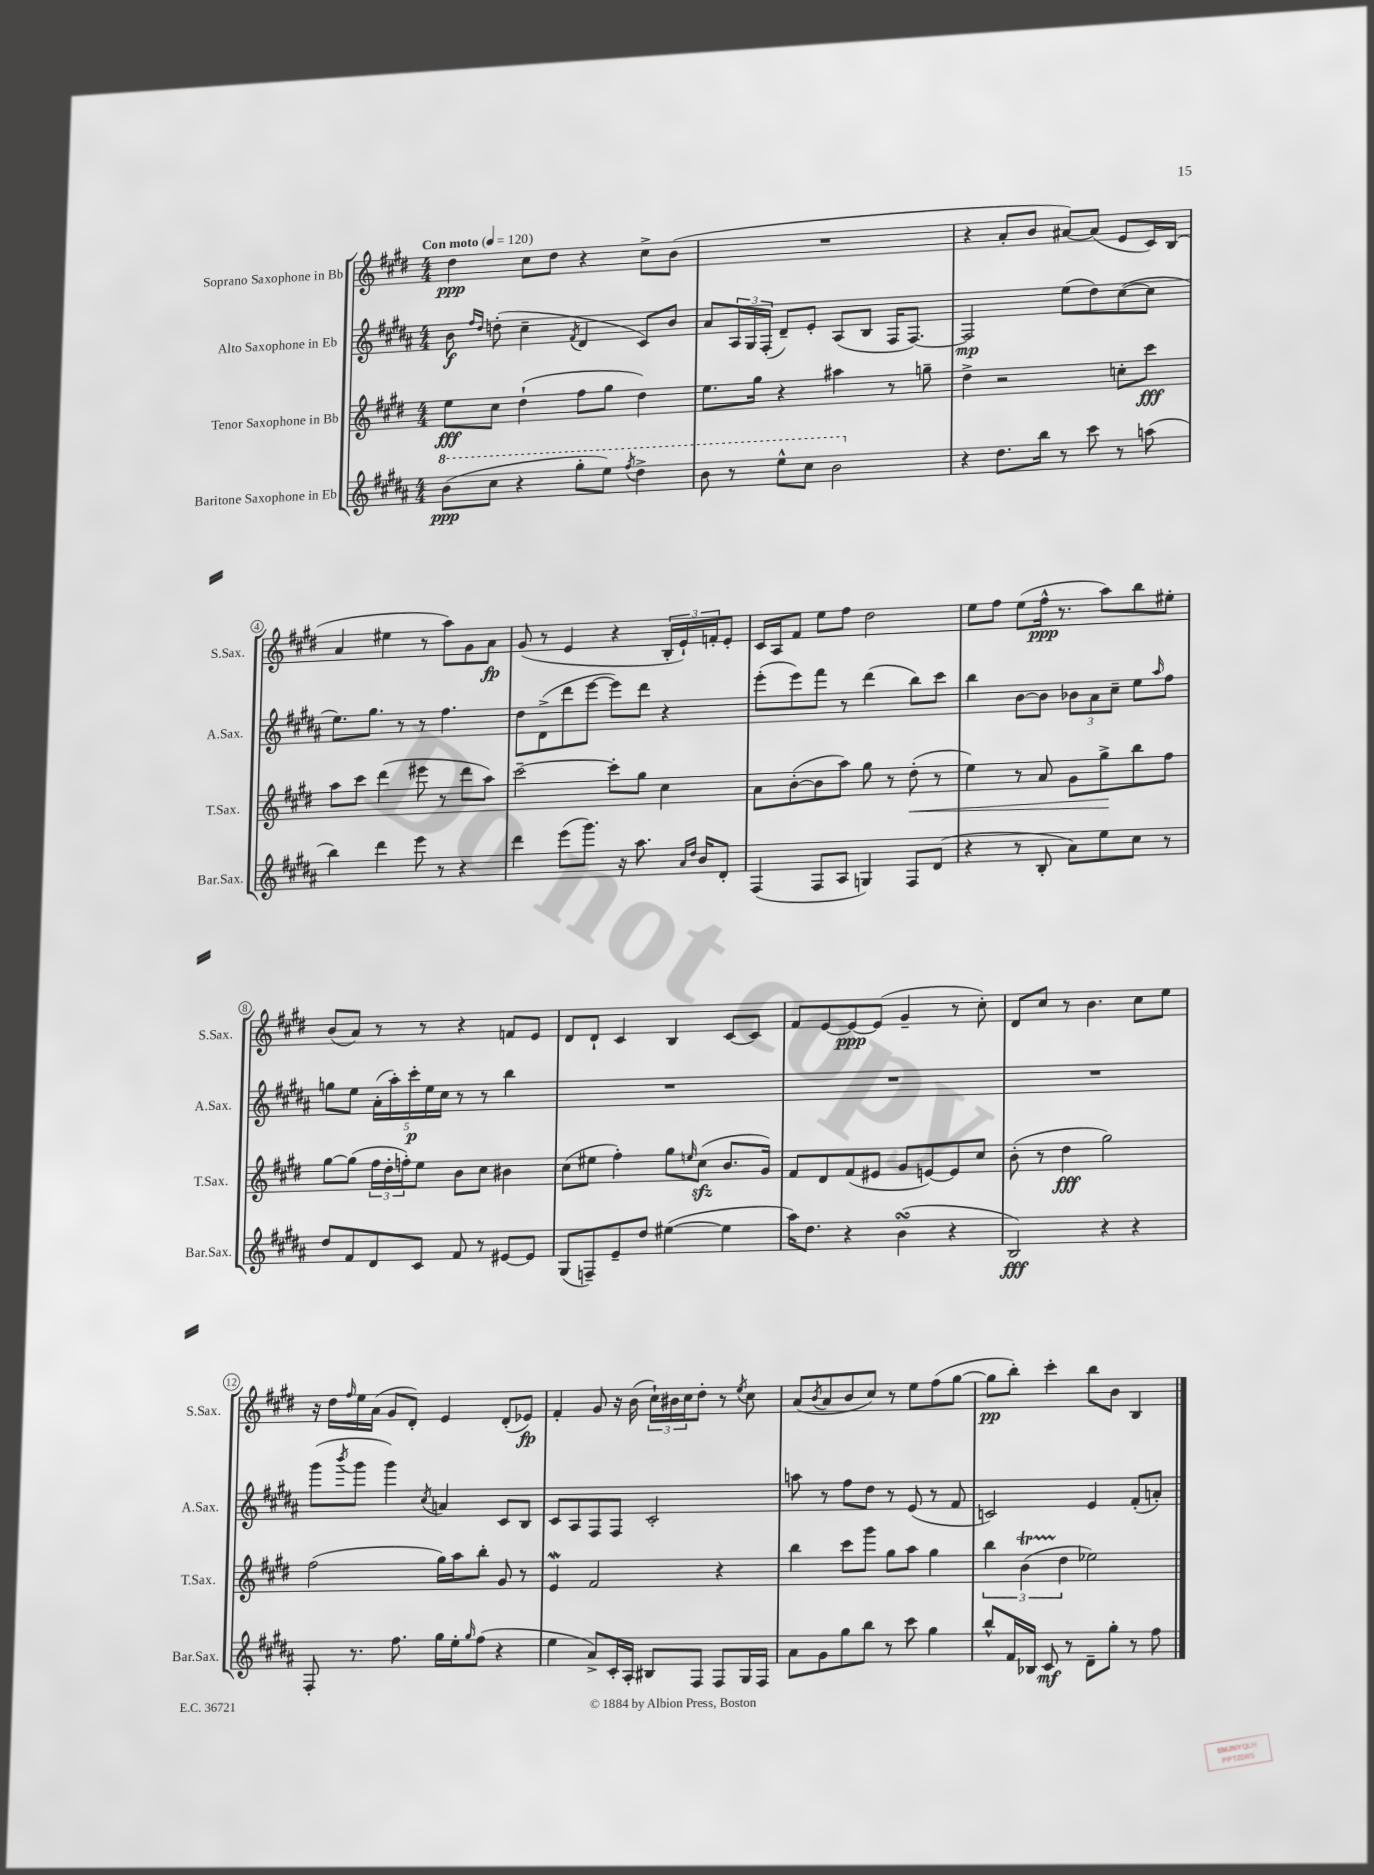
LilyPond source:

<<
\new StaffGroup <<
\new Staff = "s0" \with { instrumentName = "Soprano Saxophone in Bb" shortInstrumentName = "S.Sax." } {
    \clef treble \key e \major \numericTimeSignature \time 4/4 \tempo "Con moto" 4 = 120
    dis''4\ppp cis''8 dis''8 r4 cis''8-> b'8( |
    R1 |
    r4 a'8-. b'8 ais'8~) ais'8( e'8 cis'16) b16( |
    a'4 eis''4 r8 a''8) gis'8 a'8\fp |
    gis'8( r8 e'4 r4 \tuplet 3/2 { b16-. e'16-!) f'16-. } e'8-. |
    cis'16 a16 fis'8 e''8 fis''8 dis''2 |
    e''8 fis''8 e''8( fis''16-^\ppp r8. a''8) b''8 eis''8-. |
    b'8( a'8) r8 r8 r4 f'8 e'8 |
    dis'8 dis'8-! cis'4 b4 cis'8~ cis'8 |
    fis'8 e'8~ e'8~\ppp e'8( gis'4-- r8 cis''8-.) |
    dis'8 cis''8 r8 b'4. cis''8 e''8 |
    r16 dis''16 \grace { fis''16 } e''16 a'16( gis'8 dis'8-.) e'4 dis'8-.( ees'8\fp) |
    fis'4-. gis'8 r16 b'16( \tuplet 3/2 { cis''16-!) bis'16 cis''16 } dis''8-. r8 \acciaccatura { e''8 } cis''8 |
    a'8( \acciaccatura { b'8 } a'8 b'8 cis''8) r8 e''8 fis''8( gis''8~ |
    gis''8\pp b''8-.) cis'''4-. b''8 b'8 b4 \bar "|." |
}
\new Staff = "s1" \with { instrumentName = "Alto Saxophone in Eb" shortInstrumentName = "A.Sax." } {
    \clef treble \key b \major \numericTimeSignature \time 4/4
    b'8\f \grace { fis''16 dis''16 } d''8-.( cis''4-- \acciaccatura { fis'8 } dis'4 cis'8) b'8 |
    ais'8 \tuplet 3/2 { ais16 gis16 fis16-.( } dis'8--) e'8-. ais8( b8 fis16 fis8.~) |
    fis2\mp e''8( dis''8) cis''8~( cis''8 |
    e''8.) gis''8. r8 r8 fis''4. |
    dis''8 dis'8->( dis'''8 e'''8~ e'''8) dis'''8 r4 |
    e'''8-.( e'''8) fis'''8 r8 dis'''4( b''8) cis'''8 |
    b''4 b'8~ b'8 \tuplet 3/2 { bes'8 ais'8 cis''8-- } e''8 \grace { ais''16 } fis''8 |
    g''8 e''8 \tuplet 5/4 { ais'16-.( ais''16-.) cis'''16-.\p e''16 cis''16 } r8 r8 b''4 |
    R1 |
    R1 |
    R1 |
    gis'''8( \acciaccatura { b'''8 } gis'''8 gis'''4) \acciaccatura { cis''8 } a'4 cis'8 b8 |
    cis'8 ais8 fis8 fis8 cis'2-. |
    a''8 r8 fis''8 dis''8 r8 e'8( r8 fis'8 |
    c'2) e'4 fis'8-.( a'8-.) \bar "|." |
}
\new Staff = "s2" \with { instrumentName = "Tenor Saxophone in Bb" shortInstrumentName = "T.Sax." } {
    \clef treble \key e \major \numericTimeSignature \time 4/4
    e''8\fff cis''8 dis''4-!( fis''8 gis''8 dis''4) |
    e''8. gis''16 r4 ais''4 r8 g''8-- |
    dis''4-> r2 c''8-. cis'''8\fff |
    a''8 cis'''8 dis'''4( eis'''8 r8 dis'''8 a''8) |
    cis'''2~-- cis'''8-. gis''8 cis''4 |
    a'8 b'8~-.( b'8 a''8) gis''8 r8 dis''8-.\<( r8 |
    e''4) r8 a'8 gis'8 gis''8->\! b''8 fis''8 |
    gis''8~ gis''8( \tuplet 3/2 { fis''16 dis''16-. f''16-.) } e''8 b'8 cis''8 bis'4 |
    cis''8( eis''8 fis''4-.) gis''8 \grace { e''16 } cis''8\sfz( b'8. gis'16) |
    fis'8 dis'8 fis'8( eis'8 gis'8 e'8~) e'8 cis''8 |
    b'8-.( r8 dis''4\fff gis''2) |
    fis''2( gis''16) a''16 b''8-. gis'8 r8 |
    e'4\mordent fis'2 r4 |
    b''4 cis'''8 gis'''8 gis''8 a''8 gis''4 |
    \tuplet 3/2 { b''4 b'4\startTrillSpan( dis''4\stopTrillSpan } ees''2) \bar "|." |
}
\new Staff = "s3" \with { instrumentName = "Baritone Saxophone in Eb" shortInstrumentName = "Bar.Sax." } {
    \clef treble \key b \major \numericTimeSignature \time 4/4
    \ottava #1 b''8\ppp( cis'''8 r4 gis'''8-. e'''8) \acciaccatura { fis'''8 } dis'''4-> |
    b''8 r8 e'''8-^ cis'''8 b''2 \ottava #0 |
    r4 dis''8. b''16 r8 cis'''8 r8 a''8( |
    b''4) dis'''4 e'''8 r8 r4 |
    dis'''4 e'''8( gis'''8.) r16 ais''8. \grace { ais'16 dis''16 } b'16 dis'8-. |
    fis4( fis8 ais8 g4) fis8 dis'8( |
    r4 r8 b8-. ais'8) e''8 cis''8 r8 |
    dis''8 fis'8 dis'8 cis'8 fis'8 r8 eis'8~ eis'8 |
    gis8( f8--) e'8-- dis''8 eis''4~( eis''4 |
    ais''16) dis''8. r4 b'4\turn( r4 |
    b2\fff) r4 r4 |
    fis8-. r8. fis''8. gis''16 e''16-. \grace { gis''16 } fis''8( r4 |
    e''4 ais'8->) cis'16-. ais16-. bis8 fis8 fis8 gis16 fis16 |
    ais'8 gis'8 gis''8 b''8 r8 cis'''8 gis''4 |
    b''8-^ fis'16 bes16 cis'8\mf r8 dis'8-- gis''8-. r8 fis''8 \bar "|." |
}
>>
>>
\layout { \context { \Score \override BarNumber.stencil = #(make-stencil-circler 0.1 0.3 ly:text-interface::print) } }
